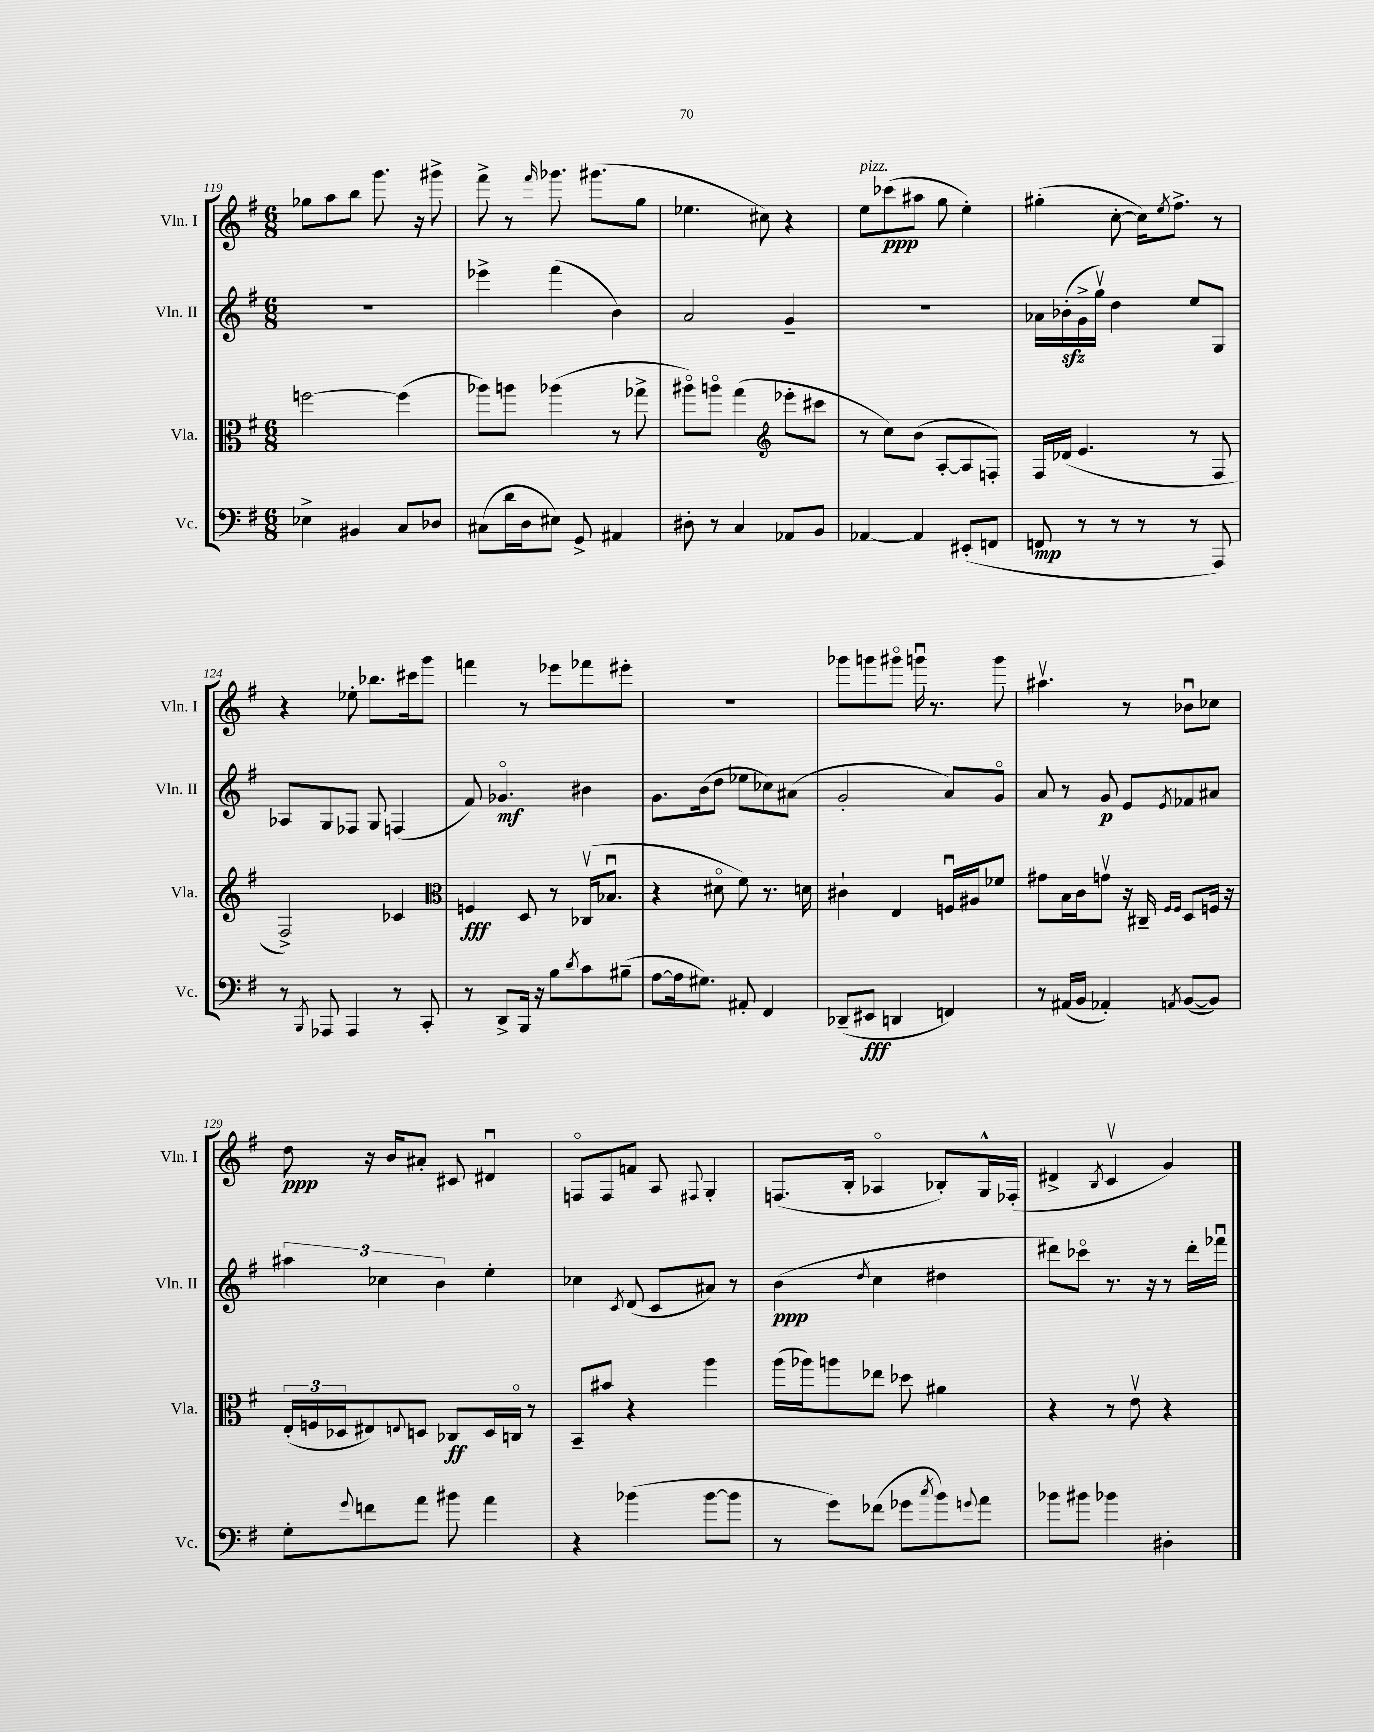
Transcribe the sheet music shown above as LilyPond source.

<<
\new StaffGroup <<
\new Staff = "s0" \with { instrumentName = "Vln. I" shortInstrumentName = "Vln. I" } {
    \clef treble \key g \major \numericTimeSignature \time 6/8
    ges''8 a''8 b''8 g'''8. r16 gis'''8-> |
    fis'''8-> r8 \grace { fis'''16 } ges'''8. gis'''8.( g''8 |
    ees''4. cis''8) r4 |
    e''8^\markup { \italic "pizz." } ces'''8\ppp( ais''8 g''8 e''4-.) |
    gis''4-.( c''8~-. c''16) \acciaccatura { e''8 } fis''8.-> r8 |
    r4 ees''8-. bes''8. cis'''16 g'''8 |
    f'''4 r8 ees'''8 fes'''8 eis'''8-. |
    R2. |
    ges'''8 g'''8 gis'''8\flageolet g'''16\downbow r8. g'''8 |
    ais''4.\upbow r8 bes'8\downbow ces''8 |
    d''8\ppp r16 b'16 ais'8-. cis'8 dis'4\downbow |
    f8\flageolet f8 f'8 a8 \appoggiatura { fis8 } g4-. |
    f8.( b16-. aes4\flageolet bes8-.) g16-^ fes16-.( |
    dis'4-> \acciaccatura { b8 } c'4\upbow g'4) \bar "|." |
}
\new Staff = "s1" \with { instrumentName = "Vln. II" shortInstrumentName = "Vln. II" } {
    \clef treble \key g \major \numericTimeSignature \time 6/8
    R2. |
    ees'''4-> fis'''4( b'4) |
    a'2 g'4-- |
    R2. |
    aes'16 bes'16-.\sfz( g'16-> g''16\upbow) d''4 e''8 g8 |
    aes8 g8 fes8 g8 f4( |
    fis'8) ges'4.\flageolet\mf bis'4 |
    g'8. b'16( d''8 ees''8 ces''8) ais'8( |
    g'2-. a'8) g'8\flageolet |
    a'8 r8 g'8\p e'8 \acciaccatura { e'8 } fes'8 ais'8 |
    \tuplet 3/2 { ais''4 ces''4 b'4 } e''4-. |
    ces''4 \acciaccatura { c'8 } d'8( c'8 ais'8) r8 |
    b'4\ppp( \acciaccatura { d''8 } c''4 dis''4 |
    dis'''8) ces'''8\flageolet r8. r16 r8 dis'''16-. fes'''16\downbow \bar "|." |
}
\new Staff = "s2" \with { instrumentName = "Vla." shortInstrumentName = "Vla." } {
    \clef alto \key g \major \numericTimeSignature \time 6/8
    f''2~ f''4( |
    aes''8) a''8 aes''4( r8 ges''8-> |
    ais''8\flageolet) a''8\flageolet g''4( \clef treble ees'''8-. cis'''8 |
    r8 c''8) b'8( a8~-. a8 f8-.) |
    fis16 des'16( e'4. r8 fis8 |
    fis2->) ces'4 |
    \clef alto f4\fff d8 r8 ces16\upbow( bes8.\downbow |
    r4 dis'8\flageolet fis'8) r8. d'16 |
    cis'4-! e4 f16\downbow ais16 fes'8 |
    gis'8 b16 c'16 g'8\upbow r16 cis16-- \grace { fis16 fis16 } d8 f16 r16 |
    \tuplet 3/2 { e16-.( f16 des16 } eis8) \appoggiatura { e8 } d8 ces8\ff d16 c16\flageolet r8 |
    b,8-- bis'8 r4 a''4 |
    a''16( aes''16) a''8 ees''8 des''8 ais'4 |
    r4 r8 e'8\upbow r4 \bar "|." |
}
\new Staff = "s3" \with { instrumentName = "Vc." shortInstrumentName = "Vc." } {
    \clef bass \key g \major \numericTimeSignature \time 6/8
    ees4-> bis,4 c8 des8 |
    cis8( d'16 d16 eis8) g,8-> ais,4 |
    dis8-. r8 c4 aes,8 b,8 |
    aes,4~ aes,4 eis,8-.( f,8 |
    f,8\mp r8 r8 r8 r8 a,,8) |
    r8 \acciaccatura { b,,8 } aes,,8 aes,,4 r8 c,8-. |
    r8 d,8-> b,,16 r16 b8 \acciaccatura { d'8 } c'8 bis8--( |
    a8~ a16 gis8.) ais,8-. fis,4 |
    des,8--( eis,8\fff d,4 f,4) |
    r8 ais,16( b,16 aes,4-.) \acciaccatura { a,8 } b,8~( b,8) |
    g8-. \appoggiatura { g'8 } f'8 a'8 bis'8 a'4 |
    r4 bes'4( bes'8~ bes'8 |
    r8 g'8) fes'8( ges'8 \acciaccatura { c''8 } b'8) \appoggiatura { g'8 } a'8 |
    bes'8 bis'8 bes'4 dis4-. \bar "|." |
}
>>
>>
\layout { \context { \Score currentBarNumber = #119 } }
